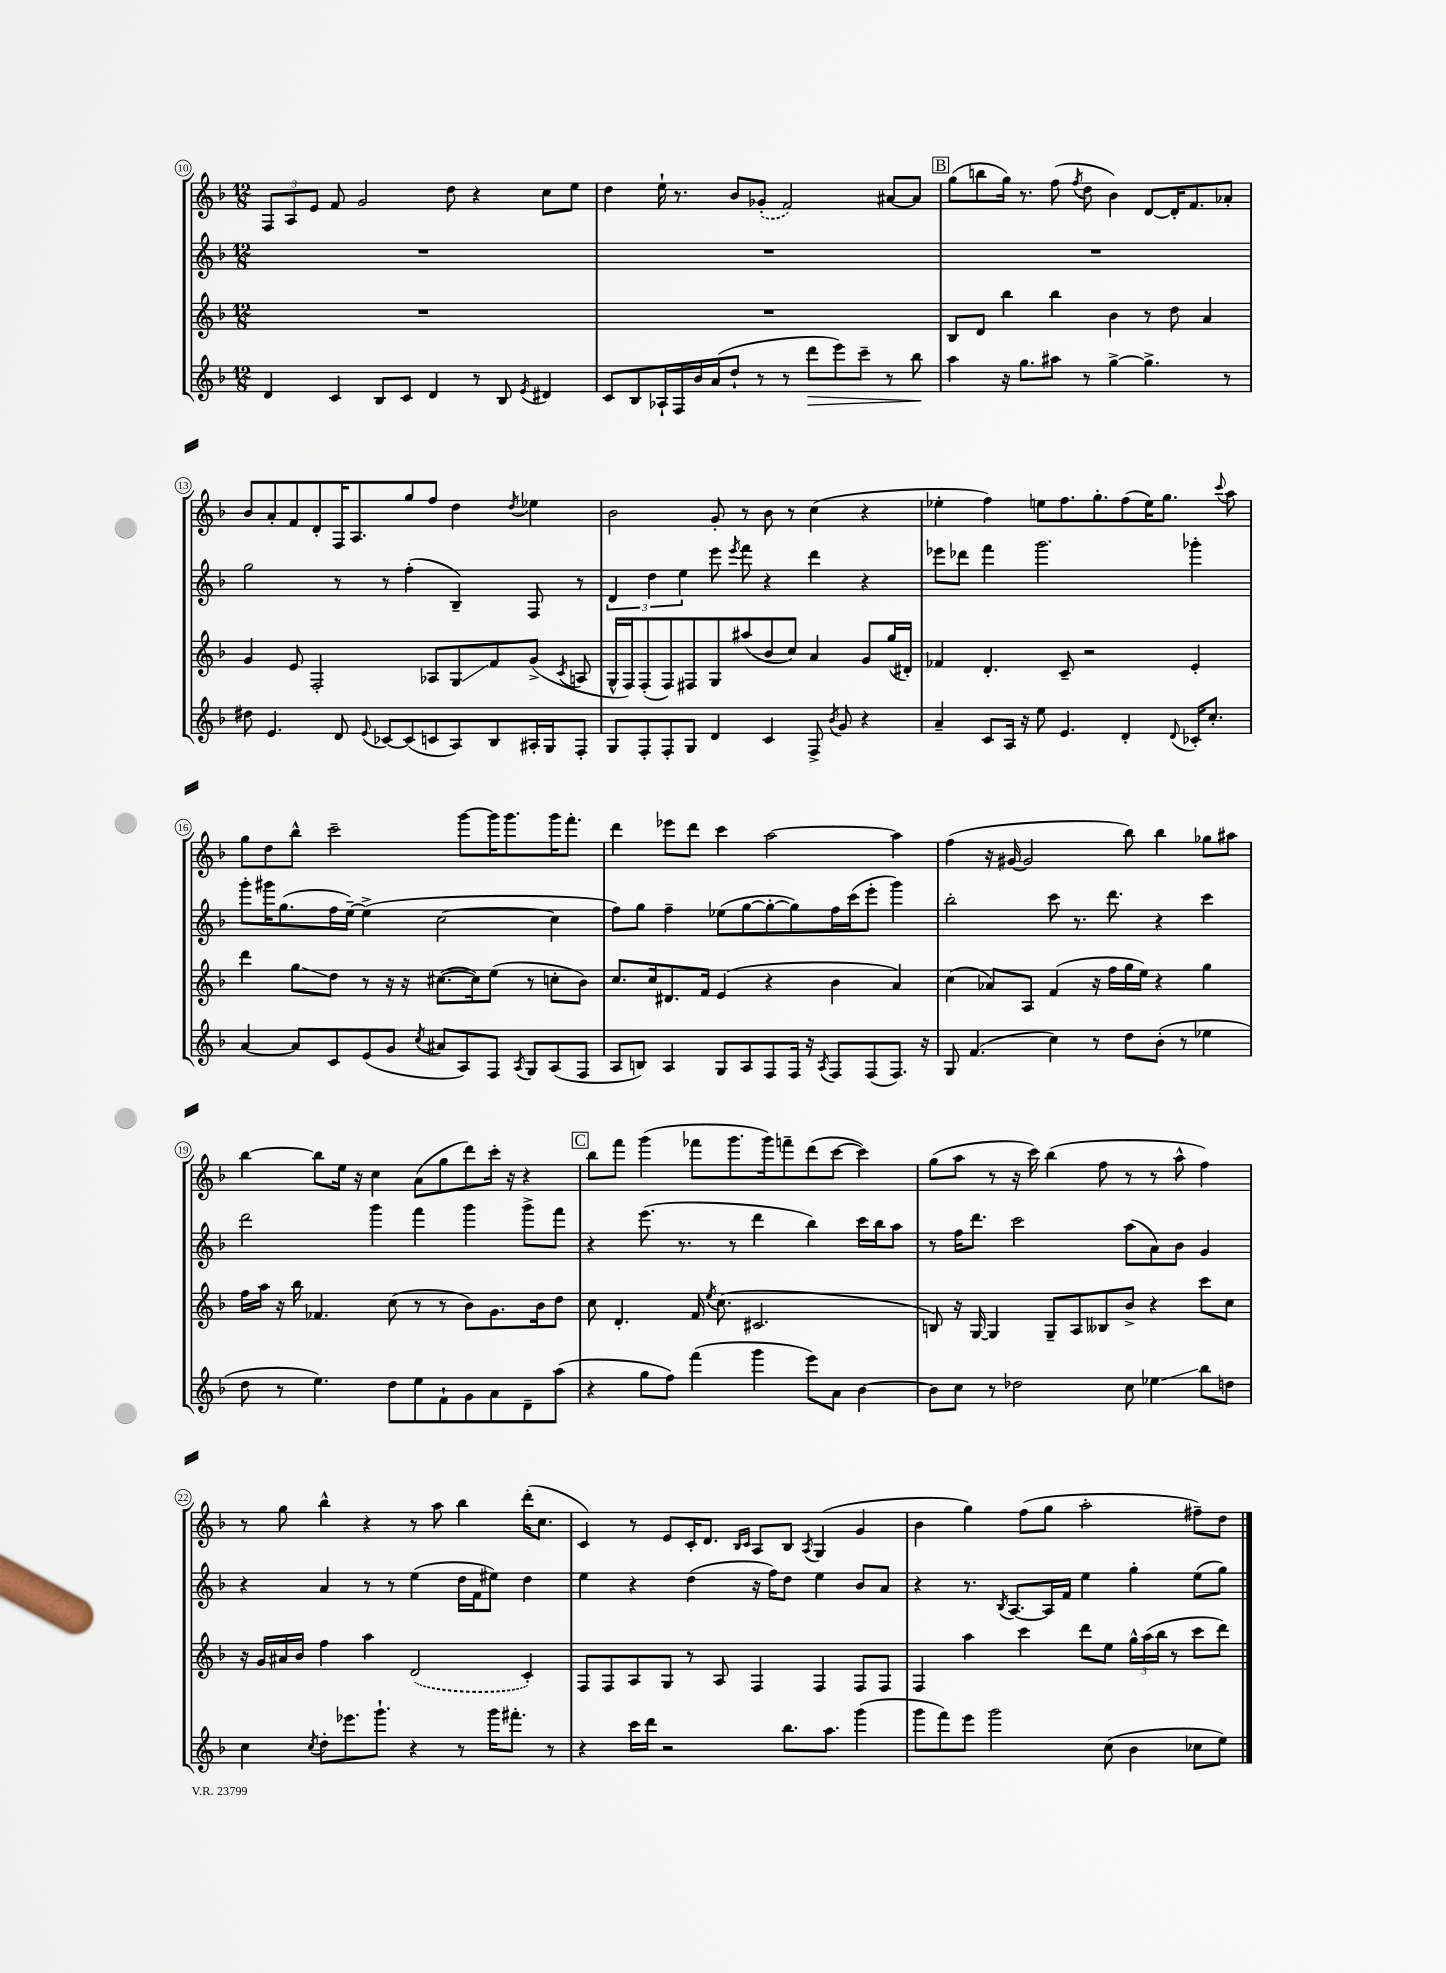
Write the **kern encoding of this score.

**kern	**kern	**kern	**kern
*staff4	*staff3	*staff2	*staff1
*clefG2	*clefG2	*clefG2	*clefG2
*k[b-]	*k[b-]	*k[b-]	*k[b-]
*M12/8	*M12/8	*M12/8	*M12/8
4d	1.r	1.r	12F
.	.	.	12A
.	.	.	12e
4c	.	.	8f
.	.	.	2g
8B-	.	.	.
8c	.	.	.
4d	.	.	.
.	.	.	8dd
8r	.	.	4r
8B-	.	.	.
8qe	.	.	.
4d#	.	.	8cc
.	.	.	8ee
=	=	=	=
8c	1.r	1.r	4dd
8B-	.	.	.
16A-`	.	.	16ee`
16F	.	.	8.r
16b-	.	.	.
(16a	.	.	.
8dd`	.	.	8b-
8r	.	.	(8g-'
8r	.	.	2f)
8ddd	.	.	.
8eee)	.	.	.
8ccc~	.	.	.
8r	.	.	[8a#
8bb-	.	.	8a#]
=	=	=	=
4aa	8B-	1.r	(8gg
.	8d	.	8bb
16r	4bb-	.	16gg)
8.gg	.	.	8.r
8aa#	4bb-	.	(8ff
.	.	.	8qff
8r	.	.	8dd
[4gg^	4b-	.	4b-)
4.gg^]	8r	.	[8d
.	8dd	.	16d']
.	.	.	8.f
.	4a	.	.
8r	.	.	8a-'
=	=	=	=
8dd#	4g	2gg	8b-
4.e	.	.	8a'
.	8e	.	8f
.	2F'	.	8d'
8d	.	8r	16F
.	.	.	8.A
8qqe	.	.	.
[8c-	.	8r	.
(8c-]	.	(4ff'	8gg
8c	8A-	.	8ff
8A)	8G	4B-~)	4dd
8B-	8f	.	.
.	.	.	8qdd
16A#'	(8g^	8F	4ee-
16G	.	.	.
.	8qc	.	.
8F'	8A	8r	.
=	=	=	=
8G	16G^^	6d	2b-
.	16F)	.	.
8F'	(8F'	.	.
.	.	6dd	.
8F'	8F)	.	.
.	.	6ee	.
8G	8F#	.	.
4d	8G	8eee	8g'
.	.	8qeee	.
.	(8aa#	8fff	8r
4c	8b-	4r	8b-
.	8cc)	.	8r
8F^	4a	4ddd	(4cc
8qb-	.	.	.
8g	.	.	.
4r	8g	4r	4r
.	(16gg	.	.
.	16d#')	.	.
=	=	=	=
4a~	4f-	8eee-	4ee-'
.	.	8ddd-	.
8c	4.d'	4fff	4ff)
16A	.	.	.
16r	.	.	.
8ee	.	2.ggg	8ee
4.e	8c~	.	8.ff
.	2r	.	.
.	.	.	8.gg'
4d'	.	.	(8ff
.	.	.	16ee)
.	.	.	8.gg
8qqd	.	.	.
16c-'	4e'	4ggg-'	.
8.cc'	.	.	.
.	.	.	8qqccc
.	.	.	8aa
=	=	=	=
[4a	4ddd	8ggg'	8gg
.	.	16ggg#	8dd
.	.	(8.gg	.
8a]	8gg	.	8bb-^^
8c	8dd	16ff	2ccc~
.	.	[16ee~)	.
(8e	8r	(4ee^]	.
8g	16r	.	.
.	16r	.	.
8qcc	.	.	.
8a#	([8.cc#	[2cc	.
8A)	.	.	[8ggg
.	16cc#])	.	.
8F	(8ee	.	16ggg]
.	.	.	8.ggg
8qA	.	.	.
8G	8r	.	.
(8A	8cc'	4cc]	16ggg
.	.	.	8.fff'
8F	8b-)	.	.
=	=	=	=
8A	8.cc	8ff)	4ddd
8B)	.	8gg	.
.	16cc	.	.
4A	8.d#	4ff~	8eee-
.	.	.	8ddd
.	16f	.	.
8G	(4e	(8ee-	4ccc
8A	.	[8gg	.
8F	4r	8gg'_	[2aa
16F	.	8gg])	.
16r	.	.	.
8qA	.	.	.
8F	4b-	16ff	.
.	.	(16ccc	.
(8F	.	8eee'	.
8.F)	4a)	4ggg)	4aa]
16r	.	.	.
=	=	=	=
8G	(4cc	2bb-'	(4ff
(4.f	.	.	.
.	8a-)	.	16r
.	.	.	[16g#
.	8A	.	2g#]
4cc)	(4f	8ccc	.
.	.	8.r	.
8r	16r	.	.
.	16ff	8.ddd	.
8dd	16gg	.	8bb-)
.	16ee)	.	.
(8b-'	4r	4r	4bb-
8r	.	.	.
4ee-	4gg	4ccc	8gg-
.	.	.	8aa#
=	=	=	=
8dd	16ff	2ddd	[4bb-
.	16aa	.	.
8r	16r	.	.
.	16bb-	.	.
4.ee)	4.f-	.	8bb-]
.	.	.	16ee
.	.	.	16r
.	.	4ggg	4cc
8dd	(8cc	.	.
8ee	8r	4fff	(8a
8f`	8r	.	8gg
8g	8b-)	4ggg	8ddd)
8a	8.g	.	16ccc'
.	.	.	16r
8d~	.	8ggg^	4r
.	16b-	.	.
(8aa	8dd	8fff	.
=	=	=	=
4r	8cc	4r	8bb-
.	4.d'	.	8fff
8gg	.	(8.eee	(4ggg
8ff)	.	.	.
.	.	8.r	.
(4fff	16f	.	8fff-
.	8qee	.	.
.	(8.cc	.	.
.	.	8r	8.ggg
4ggg	2.c#	4ddd	.
.	.	.	16ggg)
.	.	.	8fff~
8eee)	.	4bb-)	(8ddd
8a	.	.	[8ccc
[4b-	.	16ccc	4ccc])
.	.	16bb-	.
.	.	8aa	.
=	=	=	=
8b-]	8B)	8r	(8gg
8cc	16r	16ff	8aa
.	[16G	8.ddd	.
8r	4G]	.	8r
2dd-	.	2ccc	16r
.	.	.	16ccc)
.	8G~	.	(4bb-
.	8A	.	.
.	8B--	.	8ff
8cc	8b-^	(8aa	8r
4ee-	4r	8a)	8r
.	.	8b-	8aa^^
8bb-	8ccc	4g	4ff)
8dd	8cc	.	.
=	=	=	=
4cc	16r	4r	8r
.	16g	.	.
.	16a#	.	8gg
.	16b-	.	.
8qcc	.	.	.
8dd'	4ff	4a	4bb-^^
8.eee-	.	.	.
.	4aa	8r	4r
8.ggg`	.	.	.
.	.	8r	.
4r	(2d	(4ee	8r
.	.	.	8aa
8r	.	16dd	4bb-
.	.	16f	.
16ggg	.	8ee#)	.
8.fff#'	.	.	.
.	4c')	4dd	(16ddd'
.	.	.	8.cc
8r	.	.	.
=	=	=	=
4r	8F	4ee	4c)
.	8F	.	.
16ccc	8A	4r	8r
16ddd	.	.	.
2r	8G	.	8e
.	8r	(4dd	16c'
.	.	.	8.d
.	8A	.	.
.	.	.	16qqB-
.	.	.	16qqc
.	4F	16r	8A
.	.	16ff)	.
8.bb-	.	8dd	8B-
.	.	.	8qA
.	4F	4ee	(4G
8.aa	.	.	.
(4ggg	8F	8b-	4g
.	8F	8a	.
=	=	=	=
8ggg	4F	4r	4b-
8fff)	.	.	.
8eee	4aa	8.r	4gg)
2ggg	.	.	.
.	.	8qB-	.
.	.	[8.A	.
.	4ccc	.	(8ff
.	.	16A]	8gg
.	.	16f	.
.	8ddd	4ee	2aa'
(8cc	8ee	.	.
4b-	24gg^^	4gg'	.
.	(24aa	.	.
.	24bb-	.	.
.	8r	.	.
8cc-	8ccc	(8ee	8ff#~)
8ee)	8ddd)	8gg)	8dd
==	==	==	==
*-	*-	*-	*-
